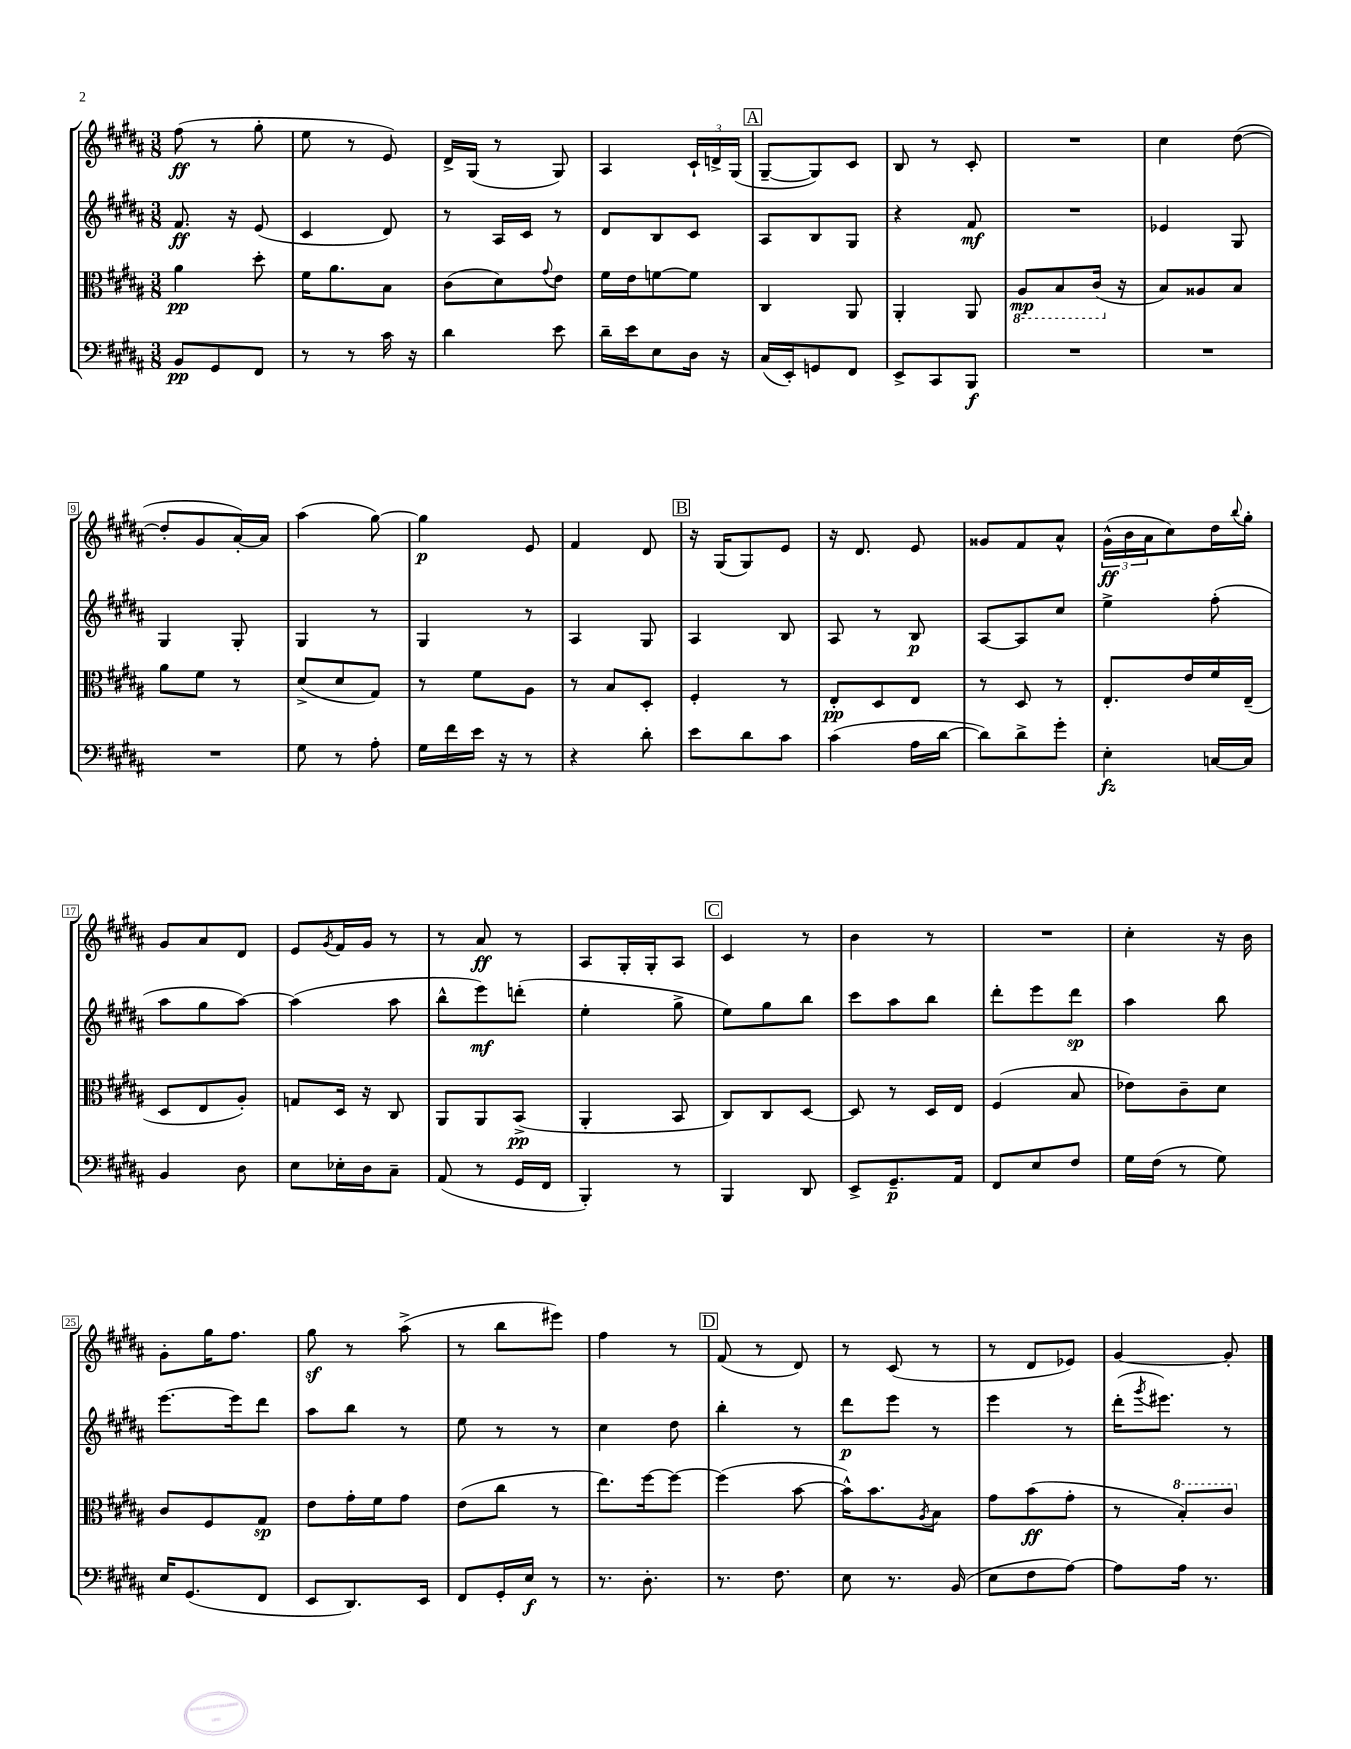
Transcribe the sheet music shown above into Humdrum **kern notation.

**kern	**kern	**kern	**kern
*staff4	*staff3	*staff2	*staff1
*clefF4	*clefC3	*clefG2	*clefG2
*k[f#c#g#d#a#]	*k[f#c#g#d#a#]	*k[f#c#g#d#a#]	*k[f#c#g#d#a#]
*M3/8	*M3/8	*M3/8	*M3/8
8BB	4a#	8.f#	(8ff#
8GG#	.	.	8r
.	.	16r	.
8FF#	8dd#'	(8e	8gg#'
=	=	=	=
8r	16f#	4c#	8ee
.	8.a#	.	.
8r	.	.	8r
16c#	8B	8d#)	8e)
16r	.	.	.
=	=	=	=
4d#	(8c#	8r	16d#^
.	.	.	(16G#
.	8d#)	16A#	8r
.	.	16c#	.
.	8qqg#	.	.
8e	8e	8r	8G#)
=	=	=	=
16d#~	16f#	8d#	4A#
16e	16e	.	.
8E	[8f	8B	.
16D#	8f]	8c#	24c#`
.	.	.	24d^
16r	.	.	.
.	.	.	(24G#
=	=	=	=
(16C#	4C#	8A#	[8G#~
16EE')	.	.	.
8GG	.	8B	8G#])
8FF#	8AA#	8G#	8c#
=	=	=	=
8EE^	4AA#'	4r	8B
8CC#	.	.	8r
8BBB	8AA#	8f#	8c#'
=	=	=	=
4.r	8AA#	4.r	4.r
.	8BB	.	.
.	(16C#	.	.
.	16r	.	.
=	=	=	=
4.r	8B)	4e-	4cc#
.	8A##	.	.
.	8B	8G#	([8dd#
=	=	=	=
4.r	8a#	4G#	8dd#']
.	8f#	.	8g#
.	8r	8G#'	[16a#')
.	.	.	16a#]
=	=	=	=
8G#	(8d#^	4G#	(4aa#
8r	8d#	.	.
8A#'	8G#)	8r	[8gg#)
=	=	=	=
16G#	8r	4G#	4gg#]
16f#	.	.	.
16e	8f#	.	.
16r	.	.	.
8r	8A#	8r	8e
=	=	=	=
4r	8r	4A#	4f#
.	8B	.	.
8d#'	8D#'	8G#	8d#
=	=	=	=
8e	4F#'	4A#	16r
.	.	.	(16G#
8d#	.	.	8G#)
8c#	8r	8B	8e
=	=	=	=
(4c#	8E'	8A#	16r
.	.	.	8.d#
.	8D#	8r	.
16A#	8E	8B	8e
[16d#	.	.	.
=	=	=	=
8d#])	8r	[8A#	8g##
8d#^	8D#	8A#]	8f#
8g#'	8r	8cc#	8a#^^
=	=	=	=
4E'	8.E'	4ee^	(24g#^^
.	.	.	24b
.	.	.	24a#
.	.	.	8cc#)
.	16e	.	.
[16C	16f#	(8ff#'	16dd#
.	.	.	8qqbb
16C]	(16E~	.	16gg#'
=	=	=	=
4BB	8D#	8aa#	8g#
.	8E	8gg#	8a#
8D#	8A#')	[8aa#)	8d#
=	=	=	=
8E	8G	(4aa#]	8e
.	.	.	8qg#
16E-'	16D#	.	16f#
16D#	16r	.	16g#
8C#~	8C#	8aa#	8r
=	=	=	=
(8AA#	8AA#	8bb^^	8r
8r	8AA#	8eee)	8a#
16GG#	(8BB^	(8ddd'	8r
16FF#	.	.	.
=	=	=	=
4BBB')	4AA#'	4ee'	8A#
.	.	.	16G#'
.	.	.	16G#'
8r	8BB	8gg#^	8A#
=	=	=	=
4BBB	8C#)	8ee)	4c#
.	8C#	8gg#	.
8DD#	[8D#	8bb	8r
=	=	=	=
8EE^	8D#]	8ccc#	4b
8.GG#~	8r	8aa#	.
.	16D#	8bb	8r
16AA#	16E	.	.
=	=	=	=
8FF#	(4F#	8ddd#'	4.r
8E	.	8eee	.
8F#	8B	8ddd#	.
=	=	=	=
16G#	8e-)	4aa#	4cc#'
(16F#	.	.	.
8r	8c#~	.	.
8G#)	8d#	8bb	16r
.	.	.	16b
=	=	=	=
16E	8c#	[8.eee	8g#'
(8.GG#	.	.	.
.	8F#	.	16gg#
.	.	16eee]	8.ff#
8FF#	8G#	8ddd#	.
=	=	=	=
8EE	8e	8aa#	8gg#
8.DD#)	16g#'	8bb	8r
.	16f#	.	.
.	8g#	8r	(8aa#^
16EE	.	.	.
=	=	=	=
8FF#	(8e	8ee	8r
16GG#'	8cc#	8r	8bb
16E	.	.	.
8r	8r	8r	8eee#)
=	=	=	=
8.r	8.ee)	4cc#	4ff#
8.D#'	[16ff#	.	.
.	8ff#_	8dd#	8r
=	=	=	=
8.r	(4ff#]	4bb'	(8f#
.	.	.	8r
8.F#	.	.	.
.	[8b	8r	8d#)
=	=	=	=
8E	16b^^])	8ddd#	8r
.	8.b	.	.
8.r	.	8eee	(8c#
.	8qA#	.	.
.	8B	8r	8r
(16BB	.	.	.
=	=	=	=
8E	8g#	4eee	8r
8F#	(8b	.	8d#
[8A#)	8g#'	8r	8e-)
=	=	=	=
8A#]	8r	(16ddd#'	[4g#
.	.	8qggg#	.
.	.	8.eee#)	.
16A#	8b')	.	.
8.r	.	.	.
.	8cc#	8r	8g#']
==	==	==	==
*-	*-	*-	*-
